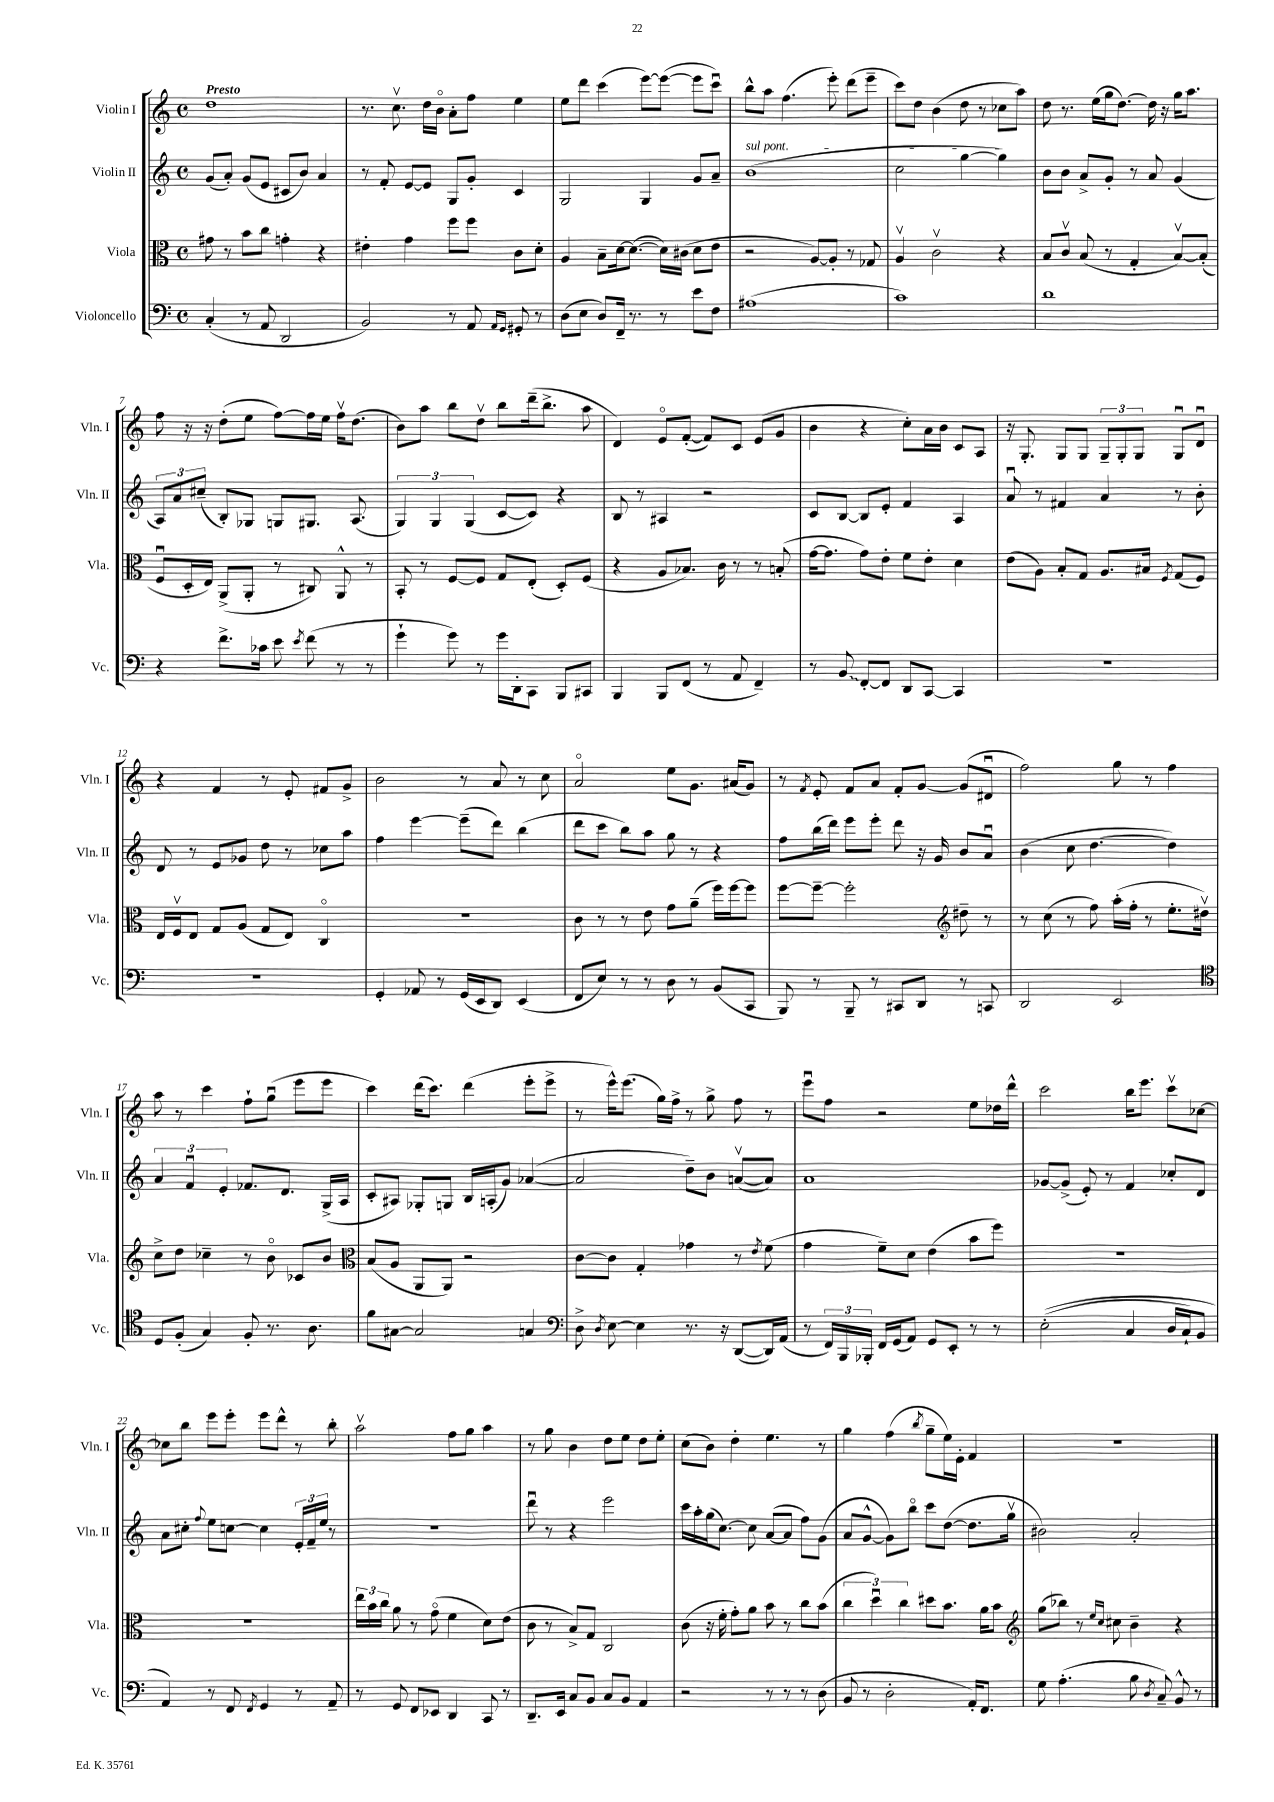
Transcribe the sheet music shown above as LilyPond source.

<<
\new StaffGroup <<
\new Staff = "s0" \with { instrumentName = "Violin I" shortInstrumentName = "Vln. I" } {
    \clef treble \key c \major \defaultTimeSignature \time 4/4 \tempo "Presto"
    \autoBeamOff d''1 |
    r8. c''8.\upbow d''16[ b'16]\flageolet a'8[-. f''8] e''4 |
    e''8[ d'''8] c'''4( e'''8[~) e'''8]~( e'''8[ c'''8]\downbow) |
    b''8[-^ a''8] f''4.( e'''8-.) d'''8[( e'''8]-- |
    c'''8[) d''8] b'4( d''8 r8 ces''8[ a''8]) |
    d''8 r8. e''16[( g''16 d''8.]~) d''16 r16 g''16[ a''8.] |
    f''8 r16 r16 d''8[-.( e''8] f''8[~) f''16 e''16] f''16[\upbow d''8.]( |
    b'8[) a''8] b''8[ d''8]\upbow b''8[ d'''16--( b''8.]-> a''8 |
    d'4) e'8[\flageolet f'8]~-.( f'8[) c'8] e'8[( g'8] |
    b'4 r4 c''8[-.) a'16 b'16] c'8[ a8] |
    r16 g8.-. g8[ g8] \tuplet 3/2 { g8[-- g8-. g8] } g8[\downbow d'8]\downbow |
    r4 f'4 r8 e'8-. fis'8[ g'8]-> |
    b'2 r8 a'8 r8 c''8 |
    a'2\flageolet e''8[ g'8.] ais'16[( g'8]) |
    r8 \acciaccatura { f'8 } e'8-. f'8[ a'8] f'8[-. g'8]~ g'8[( dis'8]\downbow |
    f''2) g''8 r8 f''4 |
    a''8 r8 c'''4 f''8[-! g''8]\downbow( e'''8[ e'''8] |
    c'''4) d'''16[( c'''8.]) d'''4( e'''8[-. e'''8]-> |
    r8 e'''16[-^) e'''8.]( g''16[) f''16]-> r8 g''8-> f''8 r8 |
    e'''8[\downbow f''8] r2 e''8[ des''16 d'''16]-^ |
    c'''2 b''16[ e'''8.] c'''8[\upbow ces''8]~ |
    ces''8[ b''8] e'''8[ e'''8]-. e'''8[ d'''8]-^ r8 b''8-. |
    a''2\upbow f''8[ g''8] a''4 |
    r8 g''8 b'4 d''8[ e''8] d''8[ e''8]-. |
    c''8[( b'8]) d''4-. e''4. r8 |
    g''4 f''4( \acciaccatura { b''8 } g''8[-- e''16) e'16]-. f'4 |
    R1 \bar "|." |
}
\new Staff = "s1" \with { instrumentName = "Violin II" shortInstrumentName = "Vln. II" } {
    \clef treble \key c \major \defaultTimeSignature \time 4/4
    \autoBeamOff g'8[( a'8]-.) g'8[( e'8] cis'8[ b'8]) a'4 |
    r8 f'8-. e'8[~ e'8] g8[ g'8]-. c'4 |
    g2 g4 g'8[ a'8]-- |
    \once \override TextSpanner.bound-details.left.text = \markup { \italic "sul pont." } b'1\startTextSpan( |
    c''2 g''4~ g''4\stopTextSpan) |
    b'8[ b'8] a'8[-> g'8]-. r8 a'8 g'4( |
    \tuplet 3/2 { a8[) a'8 cis''8]--( } b8[-.) ges8] g8[ gis8.] a8.( |
    \tuplet 3/2 { g4) g4 g4( } c'8[~ c'8]) r4 |
    b8 r8 ais4 r2 |
    c'8[ b8]~ b8[ e'8]-. f'4 a4 |
    a'8\downbow r8 fis'4 a'4 r8 b'8-. |
    d'8 r8 e'8[ ges'8] d''8 r8 ces''8[ a''8] |
    f''4 e'''4~ e'''8[--( d'''8]) b''4( |
    d'''8[ c'''8] b''8[) a''8] g''8 r8 r4 |
    f''8[ b''16( d'''16]) e'''8[ e'''8]-. d'''8 r16 g'16 b'8[ a'8]\downbow |
    b'4( c''8 d''4.~ d''4) |
    \tuplet 3/2 { a'4 f'4\downbow e'4-. } fes'8.[ d'8.] g16[->( a16] |
    c'8[-. ais8]) ges8[-. g8] b16[ a16-.( g'8]) aes'4~( |
    aes'2 d''8[--) b'8] a'8[~\upbow( a'8]) |
    a'1 |
    ges'8[~ ges'8]->( e'8-.) r8 f'4 ces''8[-. d'8] |
    a'8[ cis''8]-. \appoggiatura { f''8 } e''8[ c''8]~ c''4 \tuplet 3/2 { e'16[-. f'16-- e''16] } r8 |
    R1 |
    d'''8\downbow r8 r4 e'''2 |
    c'''16[ a''16-. g''16( c''8.]~) c''8 a'8[~( a'8] f''8[) g'8]( |
    a'8[ g'8]~-^ g'8[) b''8]\flageolet c'''8[ d''8]~( d''8.[ g''16]\upbow |
    bis'2) a'2-. \bar "|." |
}
\new Staff = "s2" \with { instrumentName = "Viola" shortInstrumentName = "Vla." } {
    \clef alto \key c \major \defaultTimeSignature \time 4/4
    \autoBeamOff gis'8 r8 b'8[ c''8] g'4-. r4 |
    eis'4-. g'4 f''8[ f''8] c'8[ d'8]-. |
    a4 b8[-- d'16~ d'8.]~( d'16[) cis'16]( d'8[ e'8] |
    r2 a8[~) a8]-. r8 ges8 |
    a4\upbow c'2\upbow r4 |
    b8[ c'8]\upbow b8( r8 g4-. b8[~\upbow) b8]-.( |
    f8[\downbow d16-. e16]) a,8[->( a,8]-. r8 cis8) a,8-^ r8 |
    b,8-. r8 f8[~ f8] g8[ e8]-.( d8[-.) f8]( |
    r4 a8[ bes8.]) c'16 r8 r8 b8-.( |
    g'16[~ g'8.] g'8[) e'8]-. f'8[ e'8]-. d'4 |
    e'8[( a8]) b8[-. g8] a8.[ bis16] \acciaccatura { f8 } g8[( f8]) |
    e16[ f16\upbow e8] g8[ a8]( g8[ e8]) c4\flageolet |
    R1 |
    c'8 r8 r8 e'8 g'8[ a'8]--( f''16[) f''16~ f''8] |
    f''8[~ f''8]~-- f''2-. \clef treble dis''8-- r8 |
    r8 c''8( r8 f''8) a''16[-.( f''16]-. r8 e''8.[-. dis''16]\upbow) |
    c''8[-> d''8] ces''4-- r8 b'8\flageolet ces'8[ b'8] |
    \clef alto b8[( a8] a,8[ a,8]) r2 |
    c'8[~ c'8] g4-. ges'4 r8 \acciaccatura { e'8 } f'8( |
    g'4 f'8[--) d'8] e'4( b'8[ f''8]) |
    R1 |
    R1 |
    \tuplet 3/2 { e''16[ b'16 c''16] } a'8 r8 g'8\flageolet( f'4 d'8[) e'8]( |
    c'8 r8 b8[->) g8] c2 |
    c'8( r16 f'16-. g'8[-.) a'8] b'8 r8 c''8[ b'8]( |
    \tuplet 3/2 { c''4 d''4\downbow) c''4 } dis''8[ b'8.] a'16[ b'8] |
    \clef treble g''8[( bes''8]) r8 \grace { e''16[ c''16] } cis''8 b'4-- r4 \bar "|." |
}
\new Staff = "s3" \with { instrumentName = "Violoncello" shortInstrumentName = "Vc." } {
    \clef bass \key c \major \defaultTimeSignature \time 4/4
    \autoBeamOff c4-.( r8 a,8 d,2 |
    b,2) r8 a,8 \grace { a,16[ g,16] } gis,8-. r8 |
    d8[( e8] d8[) f,16]-- r8. r8 e'8[ f8] |
    ais1( |
    c'1) |
    d'1 |
    r4 f'8.[-> ces'16] e'8 \acciaccatura { e'8 } f'8( r8 r8 |
    g'4-! g'8) r8 g'16[ d,16-. c,8] b,,8[ cis,8] |
    b,,4 b,,8[ f,8]( r8 a,8 f,4--) |
    r8 \once \override Glissando.style = #'zigzag b,8\glissando f,8[~-. f,8] d,8[ c,8]~ c,4 |
    R1 |
    R1 |
    g,4-. aes,8 r8 g,16[( e,16 d,8]) e,4( |
    f,8[ e8]) r8 r8 d8 r8 b,8[( c,8] |
    b,,8) r8 b,,8-- r8 cis,8[ d,8] r8 c,8 |
    d,2 e,2 |
    \clef tenor d8[ f8]-.( g4) f8-. r8. a8. |
    f'8[ gis8]~ gis2 g4 |
    \clef bass d8-> \acciaccatura { d8 } e8~ e4 r8. r16 d,8[~( d,16) a,16]( |
    r8 \tuplet 3/2 { f,16[) b,,16 bes,,16]-. } f,16[ g,16( a,8]) g,8[ e,8]-. r8 r8 |
    e2-.(\( c4 d16[ c16-!) b,8] |
    a,4\) r8 f,8 \acciaccatura { f,8 } g,4 r8 a,8-- |
    r8 g,8 f,8[ ees,8] d,4 c,8 r8 |
    d,8.[-- e,16] c8[ b,8] c8[ b,8] a,4 |
    r2 r8 r8 r8 d8( |
    b,8 r8 d2-. a,16[-.) f,8.] |
    g8 a4.-.( b8 \acciaccatura { d8 } c8--) b,8-^ r8 \bar "|." |
}
>>
>>
